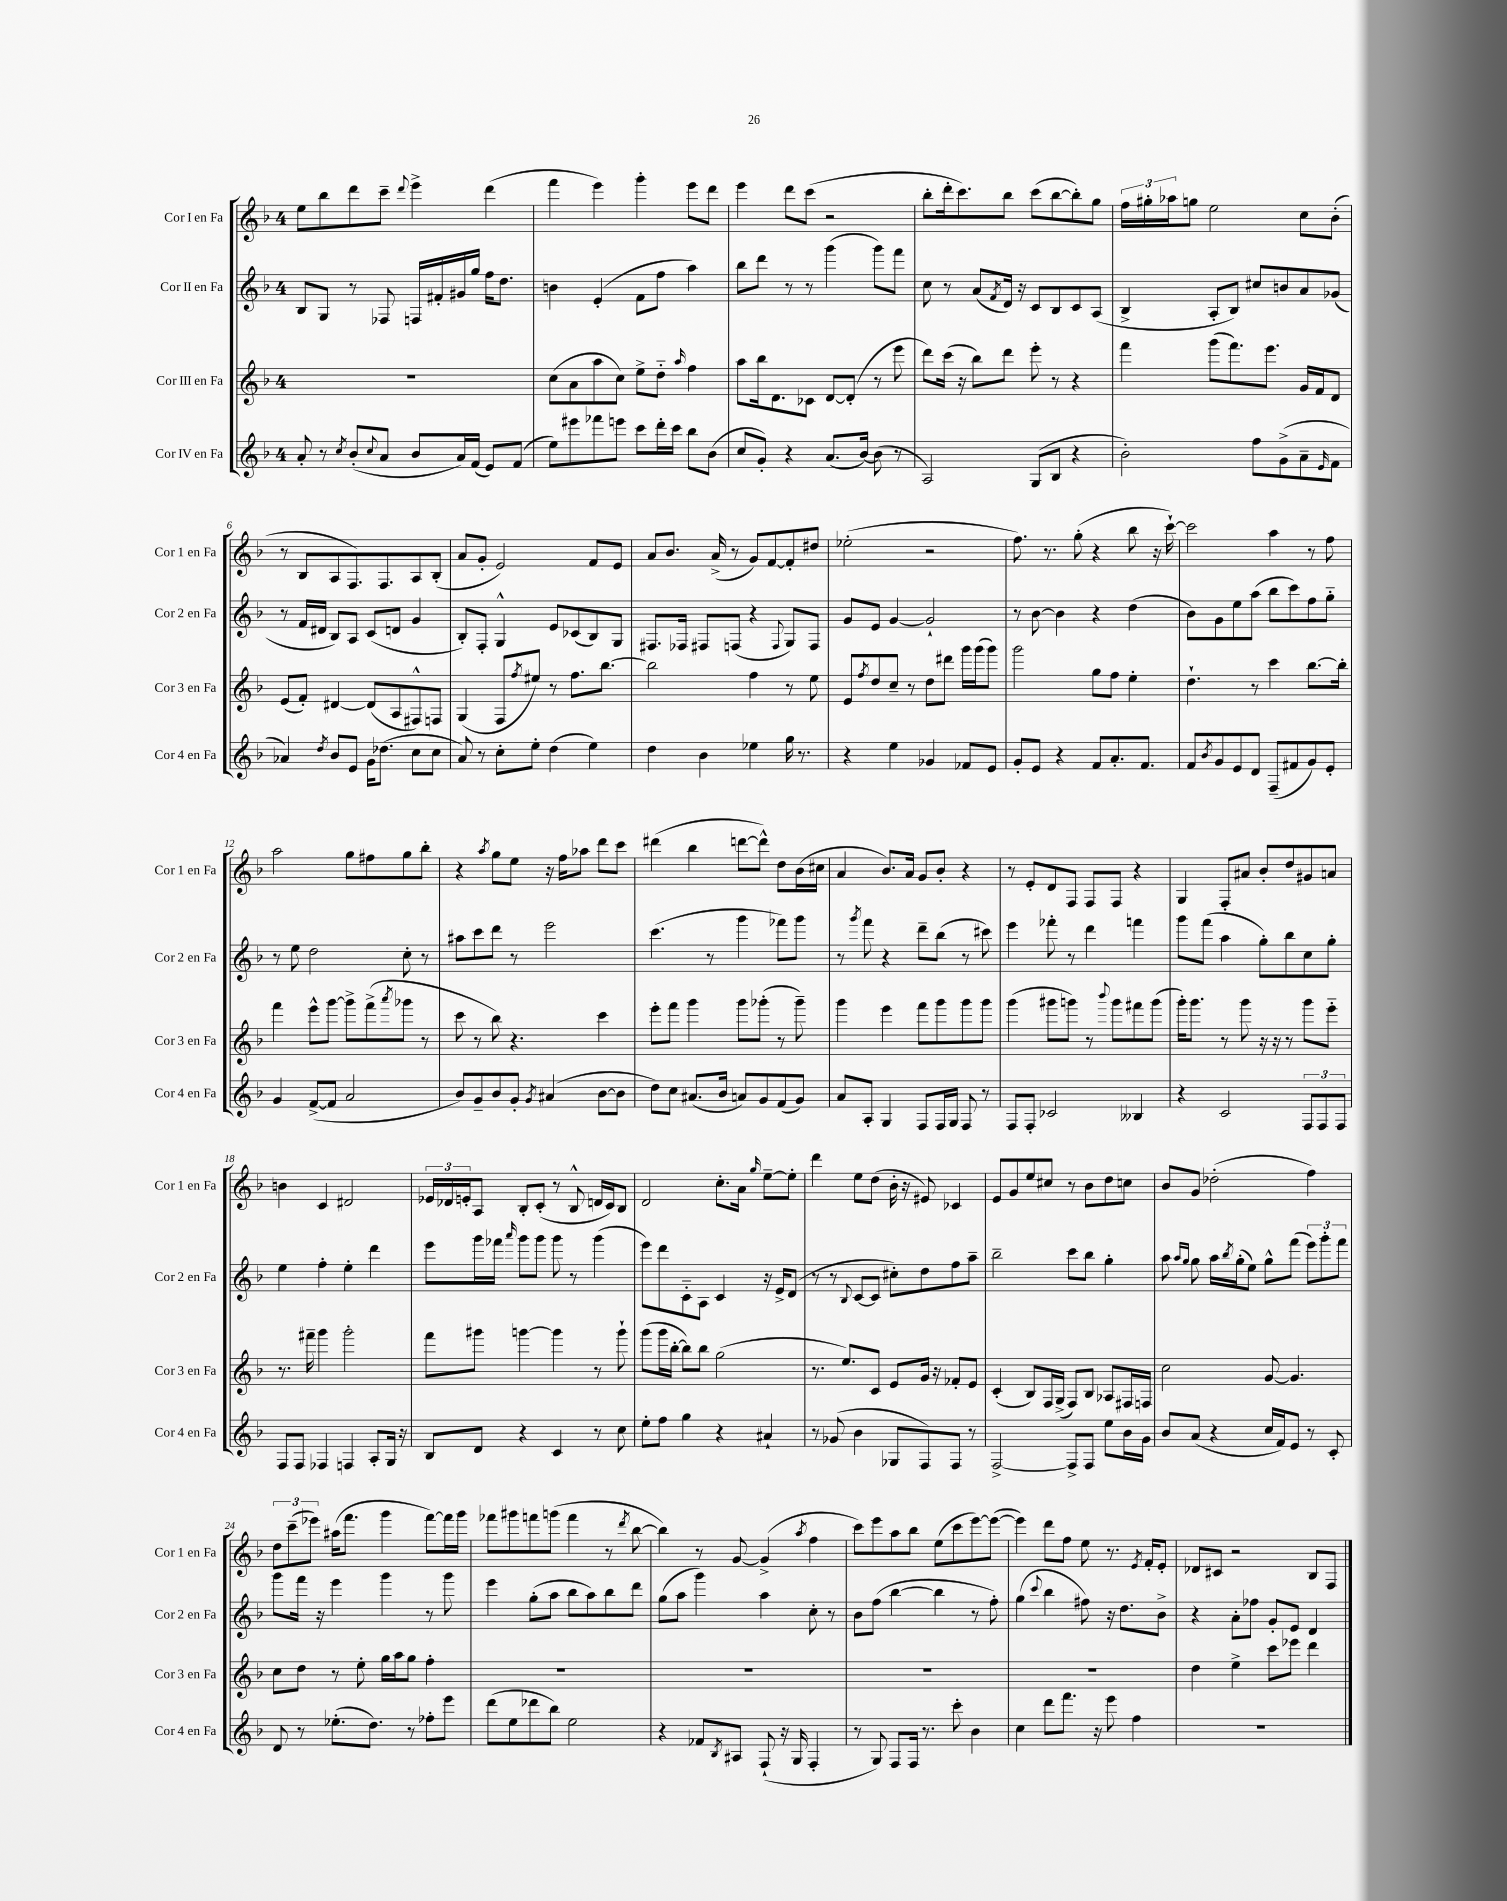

**kern	**kern	**kern	**kern
*staff4	*staff3	*staff2	*staff1
*clefG2	*clefG2	*clefG2	*clefG2
*k[b-]	*k[b-]	*k[b-]	*k[b-]
*M4/4	*M4/4	*M4/4	*M4/4
8a'	1r	8B-	8ee
8r	.	8G	8bb-
8qcc	.	.	.
(8b-'	.	8r	8ddd
8qqcc	.	.	.
8a	.	8F-	8ccc~
.	.	.	8qqddd
8b-	.	16F	4eee^
.	.	16f#'	.
16a)	.	16g#	.
(16f	.	16gg	.
8e)	.	16ff	(4ddd
.	.	8.dd	.
(8f	.	.	.
=	=	=	=
8ee)	(8cc	4b	4fff
8eee#	8a	.	.
8fff-	8aa	(4e'	4eee)
8eee	8cc)	.	.
8ccc	8ee^	8f	4ggg'
16ddd'	8dd'~	8ff	.
16ccc	.	.	.
.	16qqaa	.	.
8bb-	4ff	4aa)	8eee
(8b-	.	.	8ddd
=	=	=	=
8cc	8aa	8bb-	4eee
8g')	16bb-	8ddd	.
.	8.d	.	.
4r	.	8r	8ddd
.	8c-	8r	(8ccc
(8.a	[8d	(4ggg	2r
.	(8d']	.	.
[16b-)	.	.	.
(8b-]	8r	8ggg)	.
8r	8eee	8fff	.
=	=	=	=
2A)	8ddd)	8cc	8bb-'
.	(16ccc	8r	16ddd'
.	16r	.	8.ccc)
.	8bb-)	(8a	.
.	.	8qf	.
.	8ddd	16d)	8bb-
.	.	16r	.
(8G	8eee'	8c	(8ccc
8B-	8r	8B-	[8bb-
4r	4r	8c	8bb-'])
.	.	(8A	8gg
=	=	=	=
2b-')	4fff	4B-^	24ff
.	.	.	24gg#'
.	.	.	24aa-
.	.	.	8gg
.	(8ggg	8A'	2ee
.	8.fff)	8B-)	.
8ff	.	8cc#	.
.	8.eee	.	.
(8g^	.	8b	.
8a~	16g	8a	8cc
.	16f	.	.
16qqe	.	.	.
8f	8d	(8g-	(8b-'
=	=	=	=
4a-)	(8e	8r	8r
.	8f')	16f	8B-
.	.	16d#	.
8qdd	.	.	.
8b-	[4d#	8B-)	8A
8e	.	8A	8.F)
16g	(8d#]	(8c	.
(8.dd-	.	.	8.F
.	8A	8d	.
8cc	8F#^^)	4g	8A
8cc	8F	.	(8B-'
=	=	=	=
8a)	(4G	8B-')	8a
8r	.	8F'	8g'
8cc'	8F	4G^^	2e)
.	8qff	.	.
8ee'	8ee#)	.	.
(4dd	8r	8e	.
.	8.ff	(8c-	.
4ee)	.	8B-)	8f
.	[8.bb-	.	.
.	.	8G	8e
=	=	=	=
4dd	2bb-]	8.F#	8a
.	.	.	8.b-
.	.	16F-	.
4b-	.	8F#	.
.	.	.	(16a^
.	.	(8F	8r
4ee-	4ff	4r	8g)
.	.	.	[8f
.	.	8qqF	.
16gg	8r	8G)	8f']
8.r	.	.	.
.	8ee	8F	8dd#
=	=	=	=
4r	8e	8g	(2ee-'
.	8qff	.	.
.	8dd	8e	.
4ee	8cc~	[4g	.
.	8r	.	.
4g-	8dd	2g`]	2r
.	8ddd#	.	.
8f-	16ggg	.	.
.	(16ggg	.	.
8e	8ggg)	.	.
=	=	=	=
8g'	2ggg	8r	8.ff)
8e	.	[8b-	.
.	.	.	8.r
4r	.	4b-]	.
.	.	.	(8gg'
8f	8gg	4r	4r
8.a'	8ff	.	.
.	4ee'	(4dd	8bb-
8.f	.	.	.
.	.	.	16r
.	.	.	[16ccc`)
=	=	=	=
8f	4.dd`	8b-)	2ccc]
8qb-	.	.	.
8g	.	8g	.
8e	.	8ee	.
8d	8r	(8aa	.
(8F~	4ccc	8bb-	4aa
8f#	.	8ccc)	.
8g)	[8.bb-	8ff	8r
8e'	.	8gg'~	8ff
.	16bb-']	.	.
=	=	=	=
4g	4fff	8r	2aa
.	.	8ee	.
([8f^	8eee^^	2dd	.
8f]	[8ggg	.	.
2a	8ggg^]	.	8gg
.	(8fff^	.	8ff#
.	8qaaa	.	.
.	8ggg-	8cc'	8gg
.	8r	8r	8bb-'
=	=	=	=
8b-)	8ccc	8aa#	4r
8g~	8r	8ccc	.
.	.	.	8qaa
8b-	8bb-)	8ddd	8gg
8g'	4.r	8r	8ee
8qg	.	.	.
(4a#	.	2eee	16r
.	.	.	16ff
.	.	.	8aa-
[8b-	4ccc	.	8ddd
8b-]	.	.	8ccc
=	=	=	=
8dd)	8eee'	(4.ccc	(4ddd#
8cc	8fff	.	.
(8.a#	4ggg	.	4bb-
.	.	8r	.
16b-	.	.	.
8a)	8ggg	4ggg	[8ddd
8g	(8ggg-'	.	8ddd^^])
(8f	8r	8fff-)	8dd
8g)	8ggg-~)	8ggg	(16b-
.	.	.	16cc#
=	=	=	=
8a	4ggg	8r	4a
.	.	8qggg	.
8A'	.	8fff	.
4G	4eee	4r	8.b-)
.	.	.	16a
8F	8fff	8ddd~	8g
16F	8ggg	(8bb-	8b-'
16G	.	.	.
8F	8ggg	8r	4r
8r	8ggg	8ccc#)	.
=	=	=	=
8F	(4ggg	4eee	8r
8F'	.	.	8e'
2c-	8ggg#	8fff-'	8d
.	8ggg)	8r	8F
.	8r	4ddd	8F
.	8qqbbb-	.	.
.	8ggg	.	8F
4B--	8fff#	4fff	4r
.	(8ggg	.	.
=	=	=	=
4r	16ggg')	8ggg	4G
.	8.ggg	.	.
.	.	(8fff	.
2c	8r	4aa	8F'
.	8ggg	.	8a#
.	16r	8gg')	8b-'
.	16r	.	.
.	8r	8bb-	8dd
12F	8ggg	8cc	8g#
12F	.	.	.
.	8eee'~	8gg'	8a
12F	.	.	.
=	=	=	=
8F	8.r	4ee	4b
8F	.	.	.
.	16fff#~	.	.
4F-	4ggg	4ff'	4c
4F	2ggg'	4ee'	2d#
8A'	.	4ddd	.
16G	.	.	.
16r	.	.	.
=	=	=	=
8B-	8fff	8eee	24e-
.	.	.	24d-
.	.	.	24e'
8d	8ggg#	16ggg	8A
.	.	16fff-	.
.	.	16qqaaa	.
4r	[4ggg	8ggg	8B-'
.	.	8ggg	(8c'
4c	4ggg]	8ggg	8r
.	.	8r	8B-^^
8r	8r	(4ggg	16d
.	.	.	16c)
8cc	8ggg`	.	8B-
=	=	=	=
8ee'	(8ggg	8eee)	2d
8ff	16ggg	8ddd	.
.	[16bb-'	.	.
4gg	8bb-])	8c'~	.
.	8bb-	8A	.
4r	(2gg	4c	8.cc'
.	.	.	16a
.	.	.	16qqgg
4a#`	.	16r	[8ee~
.	.	16e^	.
.	.	(8d	8ee']
=	=	=	=
8r	8.r	8r	4ddd
(8g-	.	8r	.
.	8.ee)	.	.
.	.	8qqB-	.
4b-	.	[8c	8ee
.	8c	8c]	(8dd
8G-	8e	8cc#')	16b-'
.	.	.	16r
8F)	16g	8dd	8e#)
.	16r	.	.
8F	8f-'	8ff	4c-
8r	8e	8aa~	.
=	=	=	=
[2F^	(4c'	2bb-~	8e
.	.	.	8g
.	8B-)	.	8ee
.	16F	.	8cc#
.	(16G^	.	.
8F^]	8F)	8ccc	8r
8F	8B-	8bb-	8b-
8ee	8A-	4gg'	8dd
16b-	16F#	.	8cc
16g	16F	.	.
=	=	=	=
8b-	2cc	8aa	8b-
.	.	16qqaa	.
.	.	16qqgg	.
(8a	.	8gg	8g
4r	.	16aa	(2dd-'
.	.	8qbb-	.
.	.	(16gg'	.
.	.	8ee)	.
16cc	[8g	8gg^^	.
16f)	.	.	.
8e	4.g]	(8fff	.
8r	.	12eee)	4ff)
.	.	12ggg'	.
8c'	.	.	.
.	.	12fff	.
=	=	=	=
8d	8cc	8ggg	12dd
.	.	.	(12ccc~
8r	8dd	16fff	.
.	.	.	12eee-)
.	.	16r	.
(8.ee-'	8r	4eee	(16aa#
.	.	.	8.fff
.	8ee'	.	.
8.dd)	.	.	.
.	16gg	4ggg	4ggg
.	16aa	.	.
8r	8gg	.	.
8ff-'	4ff'	8r	[8fff)
8eee	.	8ggg	16fff]
.	.	.	16ggg
=	=	=	=
(8ddd	1r	4eee	8fff-
8ee	.	.	8ggg#
8ddd-	.	(8gg'	8fff
8bb-)	.	8aa	(8ggg
2ee	.	8bb-	4fff
.	.	8aa)	.
.	.	8bb-	8r
.	.	.	8qddd
.	.	8ddd	[8bb-
=	=	=	=
4r	1r	(8gg	4bb-])
.	.	8aa	.
8f-	.	4ggg)	8r
8qB-	.	.	.
8A#	.	.	[8g
(8F`	.	4aa	(4g^]
16r	.	.	.
16G	.	.	.
.	.	.	8qaa
4F'	.	8cc'	4ff
.	.	8r	.
=	=	=	=
8r	1r	8b-	8ccc)
8G)	.	(8ff	8eee
8F	.	[4bb-	8aa
16F	.	.	8bb-
8.r	.	.	.
.	.	4bb-]	(8ee
8ccc'	.	.	8ccc
4b-	.	8r	[8eee)
.	.	8ff')	(8eee_
=	=	=	=
4cc	1r	(4gg	4eee])
.	.	8qqccc	.
8ddd	.	4bb-	8ddd
8.fff	.	.	8ff
.	.	8ff#)	8ee
16r	.	.	.
8eee	.	16r	8.r
.	.	8.dd	.
4ff	.	.	.
.	.	.	8qe
.	.	.	16f'
.	.	8b-^	8e'
=	=	=	=
1r	4dd	4r	8d-
.	.	.	8c#
.	4ee^	8a'	2r
.	.	8ff-	.
.	8ccc	8g'	.
.	8eee-	8e	.
.	4ddd	4d	8B-
.	.	.	8F
==	==	==	==
*-	*-	*-	*-
